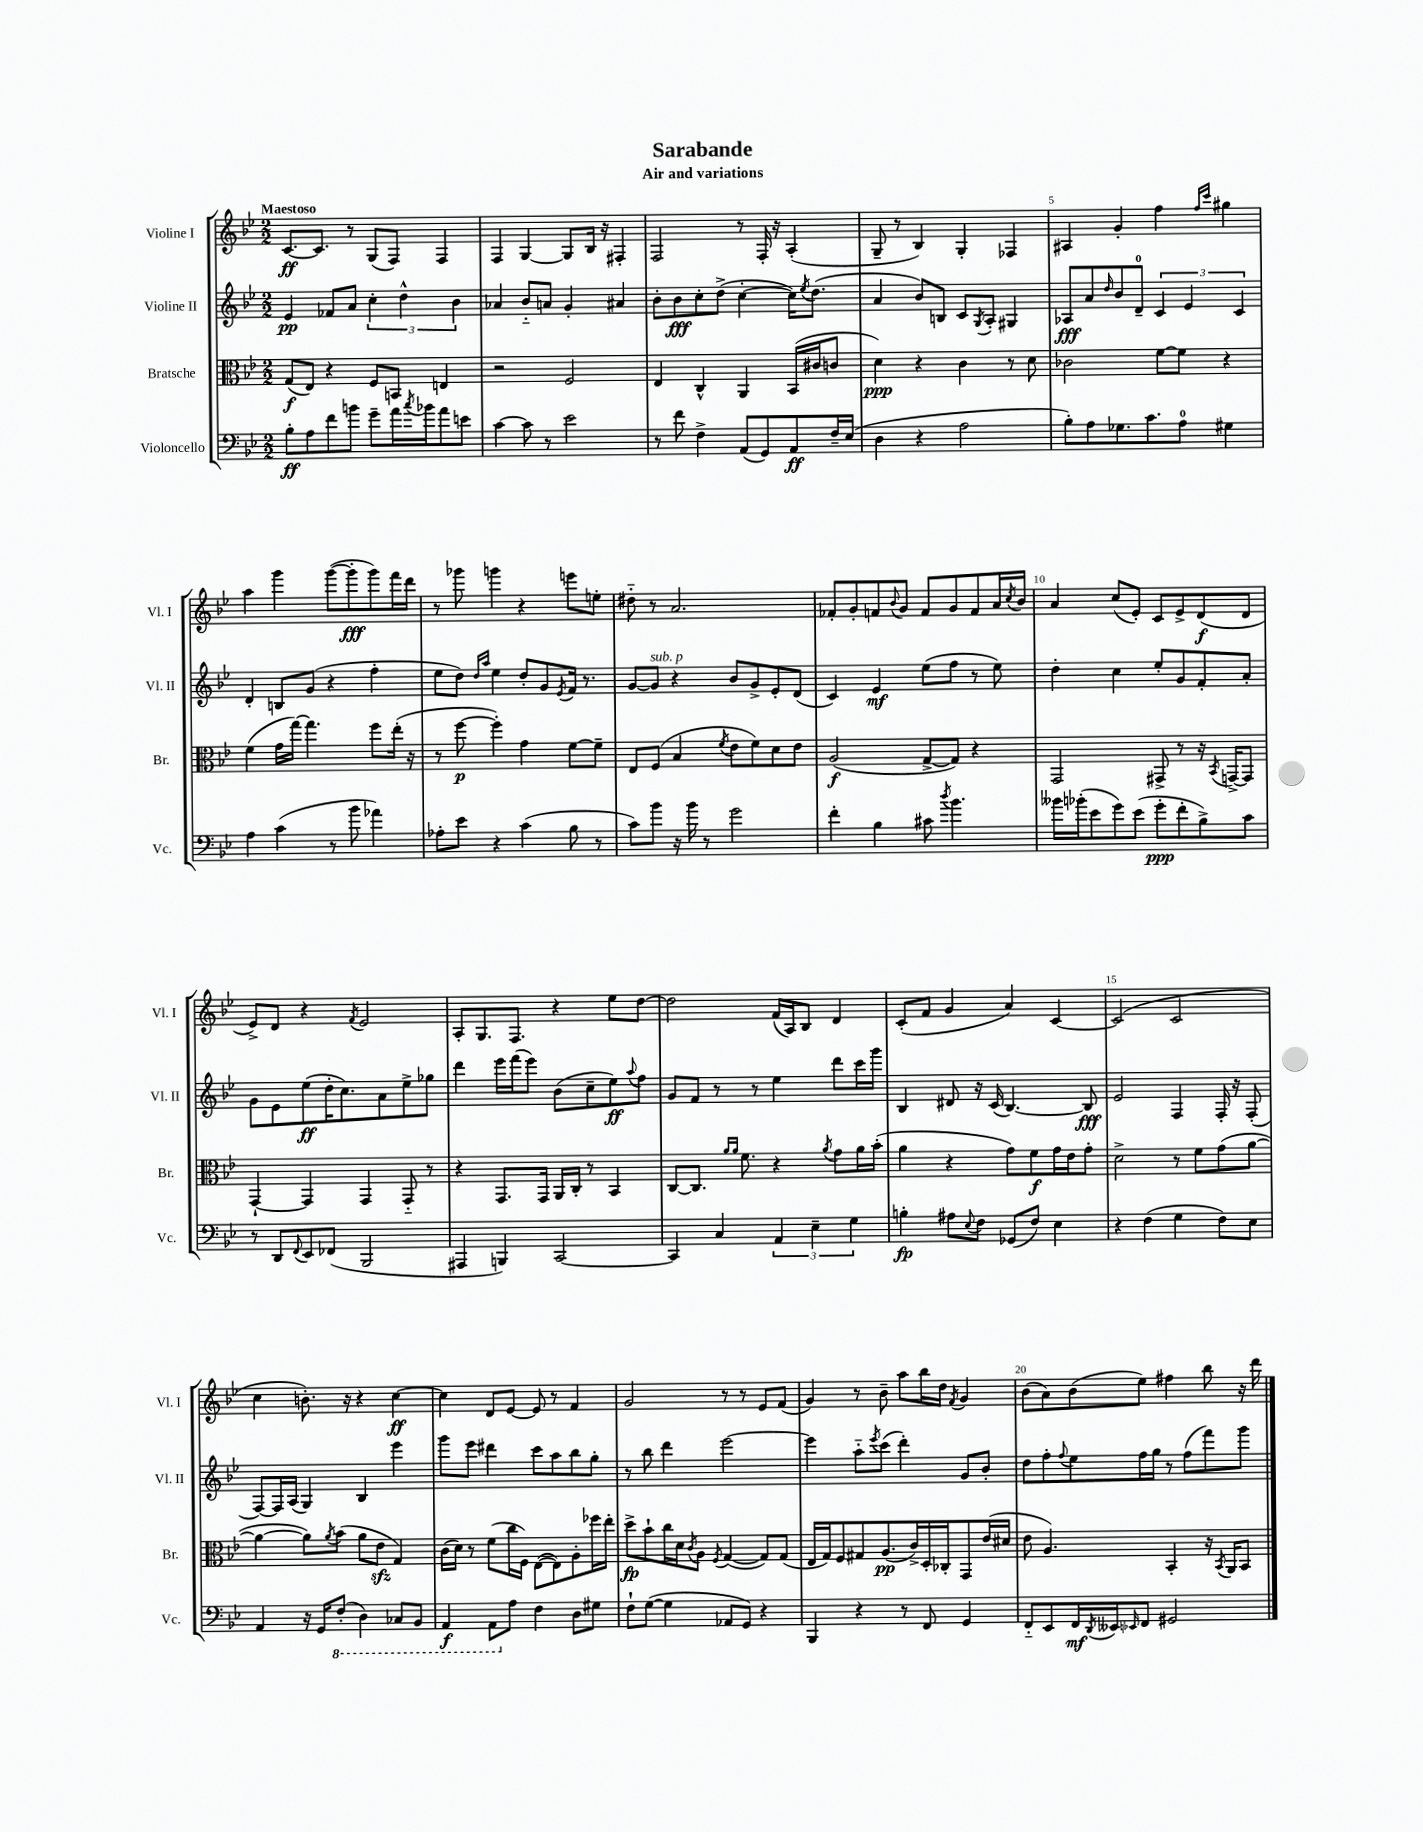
\header { title = "Sarabande" subtitle = "Air and variations" }
<<
\new StaffGroup <<
\new Staff = "s0" \with { instrumentName = "Violine I" shortInstrumentName = "Vl. I" } {
    \clef treble \key bes \major \numericTimeSignature \time 2/2 \tempo "Maestoso"
    c'8.~\ff c'8. r8 g8( f8) f4 |
    f4 g4~ g8 bes16 r16 fis4-. |
    f2 r8 f16-. r16 a4-.( |
    g8-- r8 bes4) g4-. fes4 |
    ais4 g'4-. f''4 \grace { f''16 c'''16 } gis''4 |
    a''4 g'''4 g'''8~( g'''8-.\fff g'''8) f'''16 d'''16 |
    r8 ges'''8 g'''4 r4 e'''8 e''8-. |
    dis''8-_ r8 a'2. |
    fes'8-. g'8-. f'8 \appoggiatura { bes'8 } g'8 f'8 g'8 f'8 a'16 \acciaccatura { c''8 } bes'16 |
    a'4 c''8( ees'8-.) c'8 ees'8-> d'8\f( d'8 |
    ees'8->) d'8 r4 \acciaccatura { f'8 } ees'2 |
    a8-. g8. f8. r4 ees''8 d''8~ |
    d''2 f'16( a16) bes8 d'4 |
    c'8-.( f'8 g'4 a'4) c'4~ |
    c'2( c'2 |
    c''4 b'8.-.) r16 r4 c''4~\ff |
    c''4 d'8 ees'8~ ees'8 r8 f'4 |
    g'2 r8 r8 ees'8 f'8( |
    g'4) r8 bes'8-- a''8 bes''16 d''16 \acciaccatura { f'8 } g'4 |
    bes'8( a'8) bes'8( ees''8) fis''4 bes''8 r16 d'''16 \bar "|." |
}
\new Staff = "s1" \with { instrumentName = "Violine II" shortInstrumentName = "Vl. II" } {
    \clef treble \key bes \major \numericTimeSignature \time 2/2
    ees'4\pp fes'8 a'8 \tuplet 3/2 { c''4-. d''4-^ bes'4 } |
    aes'4 bes'8-_ a'8 g'4-. ais'4 |
    bes'8-. bes'8\fff c''8-. d''8->( c''4~-. c''16) \acciaccatura { ees''8 } d''8.( |
    a'4 bes'8) b8 c'8 \acciaccatura { g8 } a8-. gis4 |
    aes8\fff a'8 \grace { d''16 } bes'8 d'8-0-- \tuplet 3/2 { c'4 ees'4 c'4 } |
    d'4-. b8 g'8( r4 f''4-. |
    ees''8 d''8) \grace { d''16 a''16 } ees''4 d''8-. g'8 \acciaccatura { ees'8 } f'16 r8. |
    g'8~ g'8^\markup { \italic "sub. p" } r4 bes'8 g'8-> ees'8-. d'8( |
    c'4) ees'4\mf ees''8( f''8 r8 ees''8) |
    d''4-. c''4 ees''8-. g'8 f'8-. a'8-. |
    g'8 ees'8 ees''8\ff( d''16-. c''8.) a'8 ees''8-> ges''8 |
    d'''4 ees'''16 f'''16( ees'''8) bes'8( c''8-- ees''8\ff) \appoggiatura { a''8 } f''8 |
    g'8 f'8 r8 r8 ees''4 d'''8 c'''16 g'''16 |
    bes4 dis'8 r16 c'16( bes4.~) bes8\fff |
    ees'2 f4 f16-. r16 f8-.( |
    f8~) f16 a16( g4) bes4 ees'''4 |
    g'''8 ees'''8 dis'''4 c'''8 a''8 bes''8 g''8-. |
    r8 bes''8 d'''4 ees'''2~ |
    ees'''4 a''8-_ \acciaccatura { ees'''8 } c'''8( d'''4-.) g'8 bes'8-. |
    d''8 f''8-. \appoggiatura { f''8 } ees''8 f''16 g''16 r8 f''8( f'''8) g'''8 \bar "|." |
}
\new Staff = "s2" \with { instrumentName = "Bratsche" shortInstrumentName = "Br." } {
    \clef alto \key bes \major \numericTimeSignature \time 2/2
    g8\f( ees8) r4 f8 b,8 e4 |
    r2 f2 |
    ees4 c4-^ a,4 bes,16( cis'16 c'8 |
    d'4\ppp) r4 c'4 r8 d'8 |
    ces'2 f'8~ f'8 r4 |
    f'4( g'16 g''16~) g''4. f''8 ees''16-.( r16 |
    r8 f''8~\p f''4-.) g'4 f'8~ f'8-- |
    ees8 f8( bes4 \acciaccatura { f'8 } ees'8 f'8) d'8 ees'8 |
    a2\f( g8~-> g8) r4 |
    g,2 gis,8-> r8 r16 \acciaccatura { bes,8 } g,16~-> g,8 |
    g,4~-! g,4 g,4 g,8-_ r8 |
    r4 g,8. g,16 a,16 c16-. r8 bes,4 |
    c8~ c8. \grace { a'16 a'16 } f'8. r4 \acciaccatura { a'8 } g'8 a'16 bes'16-.( |
    a'4 r4 g'8) f'8\f g'16 ees'16 g'8-. |
    d'2-> r8 f'8 g'8( a'8~ |
    a'4~ a'8) \acciaccatura { a'8 } bes'8( a'8 ees'8\sfz g4) |
    c'16( d'16) r8 f'8( c''16 f16) ees8~( ees8) a8-. fes''16 ees''16-. |
    d''8->\fp bes'8-! c''16 d'16 \acciaccatura { c'8 } a8 \acciaccatura { f8 } g4~( g8) g8( |
    ees16 g16) f8 gis8 a8.\pp( c'16->) d16-. ces16-. g,8 ees'16( dis'16 |
    ees'8 a4.) bes,4-. r16 \acciaccatura { bes,8 } a,16 bes,8 \bar "|." |
}
\new Staff = "s3" \with { instrumentName = "Violoncello" shortInstrumentName = "Vc." } {
    \clef bass \key bes \major \numericTimeSignature \time 2/2
    bes8-.\ff a8 f'8 b'8 g'8-- a'16 \acciaccatura { c''8 } bes'16 a'8 e'8 |
    c'4~ c'8 r8 ees'2 |
    r8 f'8 f4-> a,8( g,8) a,8\ff f16-- ees16( |
    d4 r4 a2 |
    bes8-.) a8 ges8. c'8. a8-0 gis4 |
    a4 c'4( r8 bes'8 aes'4) |
    aes8-. ees'8 r4 c'4( bes8 r8 |
    c'8) bes'8 r16 bes'16 r8 g'2 |
    f'4-. bes4 cis'8 \acciaccatura { d''8 } bes'4. |
    beses'16 bes'16-.( ees'8 g'8) ees'8( g'8-.\ppp f'8-. bes8->) c'8 |
    r8 d,8 \appoggiatura { f,8 } ees,8 fes,8( bes,,2 |
    ais,,4 b,,4) c,2~ |
    c,4 c4 \tuplet 3/2 { a,4 ees4-- g4 } |
    b4-.\fp ais8 \appoggiatura { ees8 } f8 ges,8( f8) ees4 |
    r4 f4( g4 f8) ees8 |
    a,4 r16 g,16 \ottava #-1 f,8-.( d,4) ces,8 bes,,8 |
    a,,4\f a,,8 \ottava #0 a8 f4 d8 gis8 |
    f8-! g8~( g4 aes,8 g,8) r4 |
    bes,,4 r4 r8 f,8 g,4 |
    f,8-_ ees,8 f,16\mf \acciaccatura { d,8 } eeses,16 \grace { ees,16 } f,8 gis,2 \bar "|." |
}
>>
>>
\layout { \context { \Score \override BarNumber.break-visibility = ##(#f #t #t) barNumberVisibility = #(every-nth-bar-number-visible 5) } }
